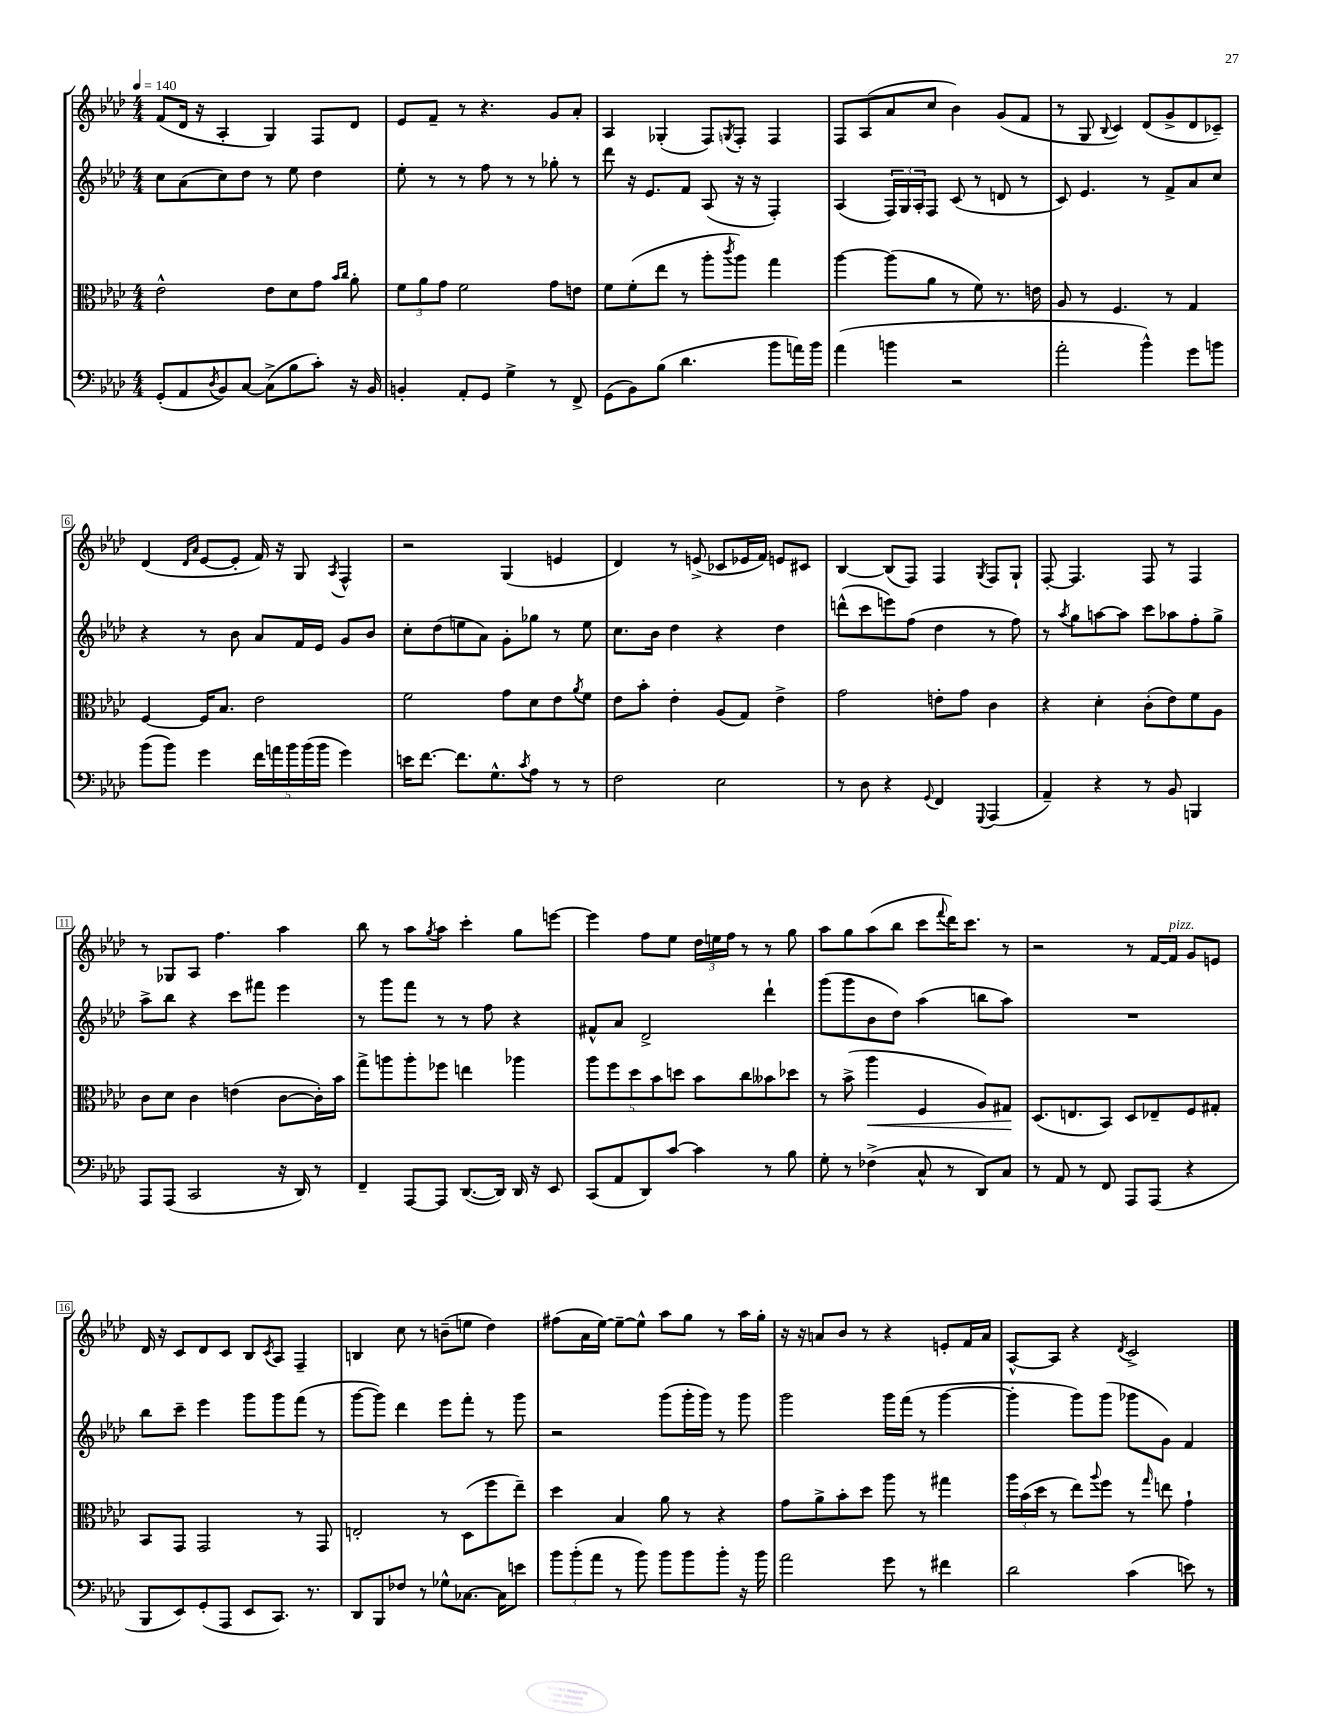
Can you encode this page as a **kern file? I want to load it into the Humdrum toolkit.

**kern	**kern	**dynam	**kern	**kern
*part4	*part3	*part3	*part2	*part1
*staff4	*staff3	*staff3	*staff2	*staff1
*clefF4	*clefC3	*	*clefG2	*clefG2
*k[b-e-a-d-]	*k[b-e-a-d-]	*	*k[b-e-a-d-]	*k[b-e-a-d-]
*M4/4	*M4/4	*	*M4/4	*M4/4
*MM140	*MM140	*	*MM140	*MM140
=1	=1	=1	=1	=1
(8GG'/L	2e-^^\	.	8cc\L	(8f/L
8AA-/	.	.	(8a-\	16d-/Jk
.	.	.	.	16r
8qD-/	.	.	.	.
8BB-/)	.	.	8cc\)	4A-'/
[8C/J	.	.	8dd-\J	.
(8C^\L]	8e-\L	.	8r	4G/)
8B-\	8d-\	.	8ee-\	.
8c'\J)	8g\J	.	4dd-\	8F/L
.	16qqb-/LL	.	.	.
.	16qqcc/JJ	.	.	.
16r	8a-'\	.	.	8d-/J
16BB-/	.	.	.	.
=2	=2	=2	=2	=2
4BBn'/	12f\L	.	8ee-'\	8e-/L
.	12a-\	.	.	.
.	.	.	8r	8f~/J
.	12g\J	.	.	.
8AA-'/L	2f\	.	8r	8r
8GG/J	.	.	8ff\	4.r
4G^\	.	.	8r	.
.	.	.	8r	.
8r	8g\L	.	8gg-X'\	8g/L
8FF^/	8en\J	.	8r	8a-'/J
=3	=3	=3	=3	=3
(8GG\L	8f\L	.	8ddd-\	4A-/
8BB-\)	(8f'\	.	16r	.
.	.	.	8.e-/L	.
(8B-\J	8ee-\J	.	.	(4G-X'/
4.d-\	8r	.	8f/J	.
.	8aa-'\L	.	(8A-/	8F/L)
.	8qccc/	.	.	8qGn/
.	8aa-\J)	.	16r	8F'/J
.	.	.	16r	.
8b-\L	4gg\	.	4F'/)	4F/
16an\L)	.	.	.	.
16b-\JJ	.	.	.	.
=4	=4	=4	=4	=4
(4a-\	[4aa-\	.	(4A-/	8F/L
.	.	.	.	(8A-/
4bn\	(8aa-\L]	.	24F/LL)	8a-/
.	.	.	24G/	.
.	.	.	24A-'/J	.
.	8a-\J	.	8F/J	8cc/J
2r	8r	.	(8c/	4b-\)
.	8f\)	.	8r	.
.	8.r	.	8dn/	(8g/L
.	.	.	8r	8f/J
.	16en\	.	.	.
=5	=5	=5	=5	=5
2a-'\	8A-/	.	8c/)	8r
.	8r	.	4.e-/	8G/
.	.	.	.	8qqB-/
.	4.F/	.	.	4c/)
4b-^^\)	.	.	8r	(8d-/L
.	8r	.	8f^/L	8g^/
8g\L	4G/	.	8a-/	8d-/
8bn\J	.	.	8cc/J	8c-X~/J)
!!LO:LB:g=z
=6	=6	=6	=6	=6
(8b-\L	[4F/	.	4r	(4d-/
8b-\J)	.	.	.	.
.	.	.	.	16qqd-/LL
.	.	.	.	16qqa-/JJ
4g\	16F/KL]	.	8r	[8e-/L
.	8.B-/J	.	.	.
.	.	.	8b-\	8e-'/J]
20f\LL	2e-\	.	8a-/L	16f/)
20an\	.	.	.	.
.	.	.	.	16r
20b-\	.	.	.	.
.	.	.	16f/L	8G/
(20b-\	.	.	.	.
.	.	.	16e-/JJ	.
20b-\JJ	.	.	.	.
.	.	.	.	8qA-/
4g\)	.	.	8g/L	4F^^/
.	.	.	8b-/J	.
=7	=7	=7	=7	=7
16en\KL	2f\	.	8cc'\L	2r
[8.f\J	.	.	.	.
.	.	.	(8dd-\	.
8.f\L]	.	.	8een\	.
.	.	.	8a-\J)	.
8.G^^\	.	.	.	.
.	8g\L	.	8g'\L	(4G/
8qc/	.	.	.	.
8A-\J	8d-\	.	8gg-X\J	.
8r	8e-\	.	8r	4en/
.	8qa-/	.	.	.
8r	8f\J	.	8ee\	.
=8	=8	=8	=8	=8
2F\	8e-\L	.	8.cc\L	4d-/)
.	8b-'\J	.	.	.
.	.	.	16b-\Jk	.
.	4e-'\	.	4dd-\	8r
.	.	.	.	(8en^/
2E-\	(8A-/L	.	4r	8c-X/L
.	8G/J)	.	.	16e-X/L
.	.	.	.	16f/JJ)
.	4e-^\	.	4dd-\	8en/L
.	.	.	.	8c#X/J
=9	=9	=9	=9	=9
8r	2g\	.	(8dddn^^\L	[4B-/
8D-\	.	.	8ccc\	.
4r	.	.	8eeen\)	(8B-/L]
.	.	.	(8ff\J	8F/J)
8qqGG/	.	.	.	.
4FF/	8en'\L	.	4dd-\	4F/
.	8g\J	.	.	.
8qqGGG/	.	.	.	8qG/
(4AAA-/	4c\	.	8r	8F/L
.	.	.	8ff\)	8G`/J
=10	=10	=10	=10	=10
4AA-~/)	4r	.	8r	[8F'/
.	.	.	8qaa-/	.
.	.	.	8gg\L	4.F/]
4r	4d-'\	.	[8aan\	.
.	.	.	8aa\J]	.
8r	(8c'\L	.	8ccc\L	8F/
8BB-/	8e-\)	.	8aa-X\	8r
4BBBn/	8f\	.	8ff'\	4F/
.	8A-\J	.	8gg^\J	.
!!LO:LB:g=z
=11	=11	=11	=11	=11
8AAA-/L	8c\L	.	8aa-^\L	8r
(8AAA-/J	8d-\J	.	8bb-\J	8G-X/L
2CC/	4c\	.	4r	8A-/J
.	.	.	.	4.ff\
.	(4en\	.	8ccc\L	.
.	.	.	8fff#X\J	.
16r	[8c\L	.	4eee-\	4aa-\
16DD-/)	.	.	.	.
8r	16c'\L])	.	.	.
.	16b-\JJ	.	.	.
=12	=12	=12	=12	=12
4FF~/	8gg^\L	.	8r	8bb-\
.	8aan\	.	8ggg\L	8r
[8AAA-/L	8aa'\	.	8fff\J	8aa-\L
.	.	.	.	8qgg/
8AAA-/J]	8ff-X\J	.	8r	8aa-\J
([8.DD-/L	4een\	.	8r	4ccc'\
.	.	.	8ff\	.
16DD-/Jk])	.	.	.	.
16DD-/	4aa-X\	.	4r	8gg\L
16r	.	.	.	.
8EE-/	.	.	.	[8eeen\J
=13	=13	=13	=13	=13
(8CC/L	10aa-\L	.	8f#X^^/L	4eee\]
.	10ff\	.	.	.
8AA-/	.	.	8a-/J	.
.	10dd-\	.	.	.
8DD-/)	.	.	2d-^/	8ff\L
.	10b-\	.	.	.
[8c/J	.	.	.	8ee-\J
.	10ddn\J	.	.	.
4c\]	8b-\L	.	.	24dd-\LL
.	.	.	.	24een\
.	.	.	.	24ff\JJ
.	8cc\	.	.	8r
8r	8b--X\	.	4ddd-`\	8r
8B-\	8dd-X\J	.	.	8gg\
=14	=14	=14	=14	=14
8G'\	8r	.	(8ggg\L	8aa-\L
8r	(8b-^\	.	8ggg\	8gg\
!	!	!LO:HP:b	!	!
(4F-X^\	4aa-\	<	8b-\	(8aa-\
.	.	.	8dd-\J)	8bb-\J
8C^^/	4F/	.	(4aa-\	8ccc\L
.	.	.	.	8qqfff/
8r	.	.	.	16ddd-\K)
.	.	.	.	8.ccc\J
8DD-/L)	8A-/L)	.	8bbn\L	.
8C/J	8G#X/J	.	8aa-\J)	8r
.	.	[	.	.
=15	=15	=15	=15	=15
8r	(8.D-/L	.	1r	2r
8AA-/	.	.	.	.
.	8.En/	.	.	.
8r	.	.	.	.
8FF/	8BB-/J)	.	.	.
8AAA-/L	8D-/L	.	.	8r
(8AAA-/J	8E-X~/	.	.	[16f/LL
!	!	!	!	!LO:TX:a:i:t=pizz.
.	.	.	.	16f/JJ]
4r	8F/	.	.	8g/L
.	8G#X'/J	.	.	8en/J
!!LO:LB:g=z
=16	=16	=16	=16	=16
8BBB-/L	8BB-/L	.	8bb-\L	16d-/
.	.	.	.	16r
8EE-/)	8GG/J	.	8ccc~\J	8c/L
(8GG'/	2GG/	.	4eee-\	8d-/
8AAA-/J	.	.	.	8c/J
8EE-/L	.	.	8ggg\L	8B-/L
.	.	.	.	8qc/
8.CC/J)	.	.	8ggg\	8A-/J
.	8r	.	(8fff\J	4F~/
8.r	.	.	.	.
.	8GG/	.	8r	.
=17	=17	=17	=17	=17
8DD-/L	2En'/	.	[8ggg\L	4Bn/
8BBB-/	.	.	8ggg\J])	.
8F-X/J	.	.	4ddd-\	8cc\
8r	.	.	.	8r
8G-X^^\L	8r	.	8eee-\L	(8bn~\L
[8.C-X\J	(8D-\L	.	8fff'\J	8een\J
.	8ff\	.	8r	4dd-\)
16C-\KL]	.	.	.	.
8en\J	8ee-~\J)	.	8ggg\	.
=18	=18	=18	=18	=18
12b-\L	4dd-\	.	2r	(8ff#X\L
(12b-'\	.	.	.	.
.	.	.	.	16a-\L
12a-\J	.	.	.	.
.	.	.	.	[16ee-\JJ)
8r	4B-/	.	.	8ee-~\L_
8b-\)	.	.	.	8ee-^^\J]
8b-\L	8a-\	.	(8ggg\L	8aa-\L
8b-\	8r	.	16ggg'\L	8gg\J
.	.	.	16ggg\JJ)	.
8b-'\J	4r	.	8r	8r
16r	.	.	8ggg\	16aa-\LL
16b-\	.	.	.	16gg'\JJ
=19	=19	=19	=19	=19
2a-\	8g\L	.	2ggg\	16r
.	.	.	.	16r
.	8a-^\	.	.	8an/L
.	8b-'\	.	.	8b-/J
.	8dd-\J	.	.	8r
8g\	8aa-\	.	16ggg\LL	4r
.	.	.	(16fff\JJ	.
8r	8r	.	8r	.
4f#X\	4gg#X\	.	[4ggg\	8en'/L
.	.	.	.	16f/L
.	.	.	.	16a/JJ
=20	=20	=20	=20	=20
2d-\	24aa-\LL	.	4ggg'\]	[8A-^^/L
.	(24b-\	.	.	.
.	24dd-\JJ	.	.	.
.	8r	.	.	8A-/J]
.	8ee-\L)	.	8ggg\L)	4r
.	8qqaa-/	.	.	.
.	8ff\J	.	(8ggg\J	.
.	.	.	.	8qd-/
(4c\	8r	.	8ggg-X\L	2c^/
.	16qqgg/	.	.	.
.	8een\	.	8g\J)	.
8en\)	4g`\	.	4f/	.
8r	.	.	.	.
==	==	==	==	==
*-	*-	*-	*-	*-
